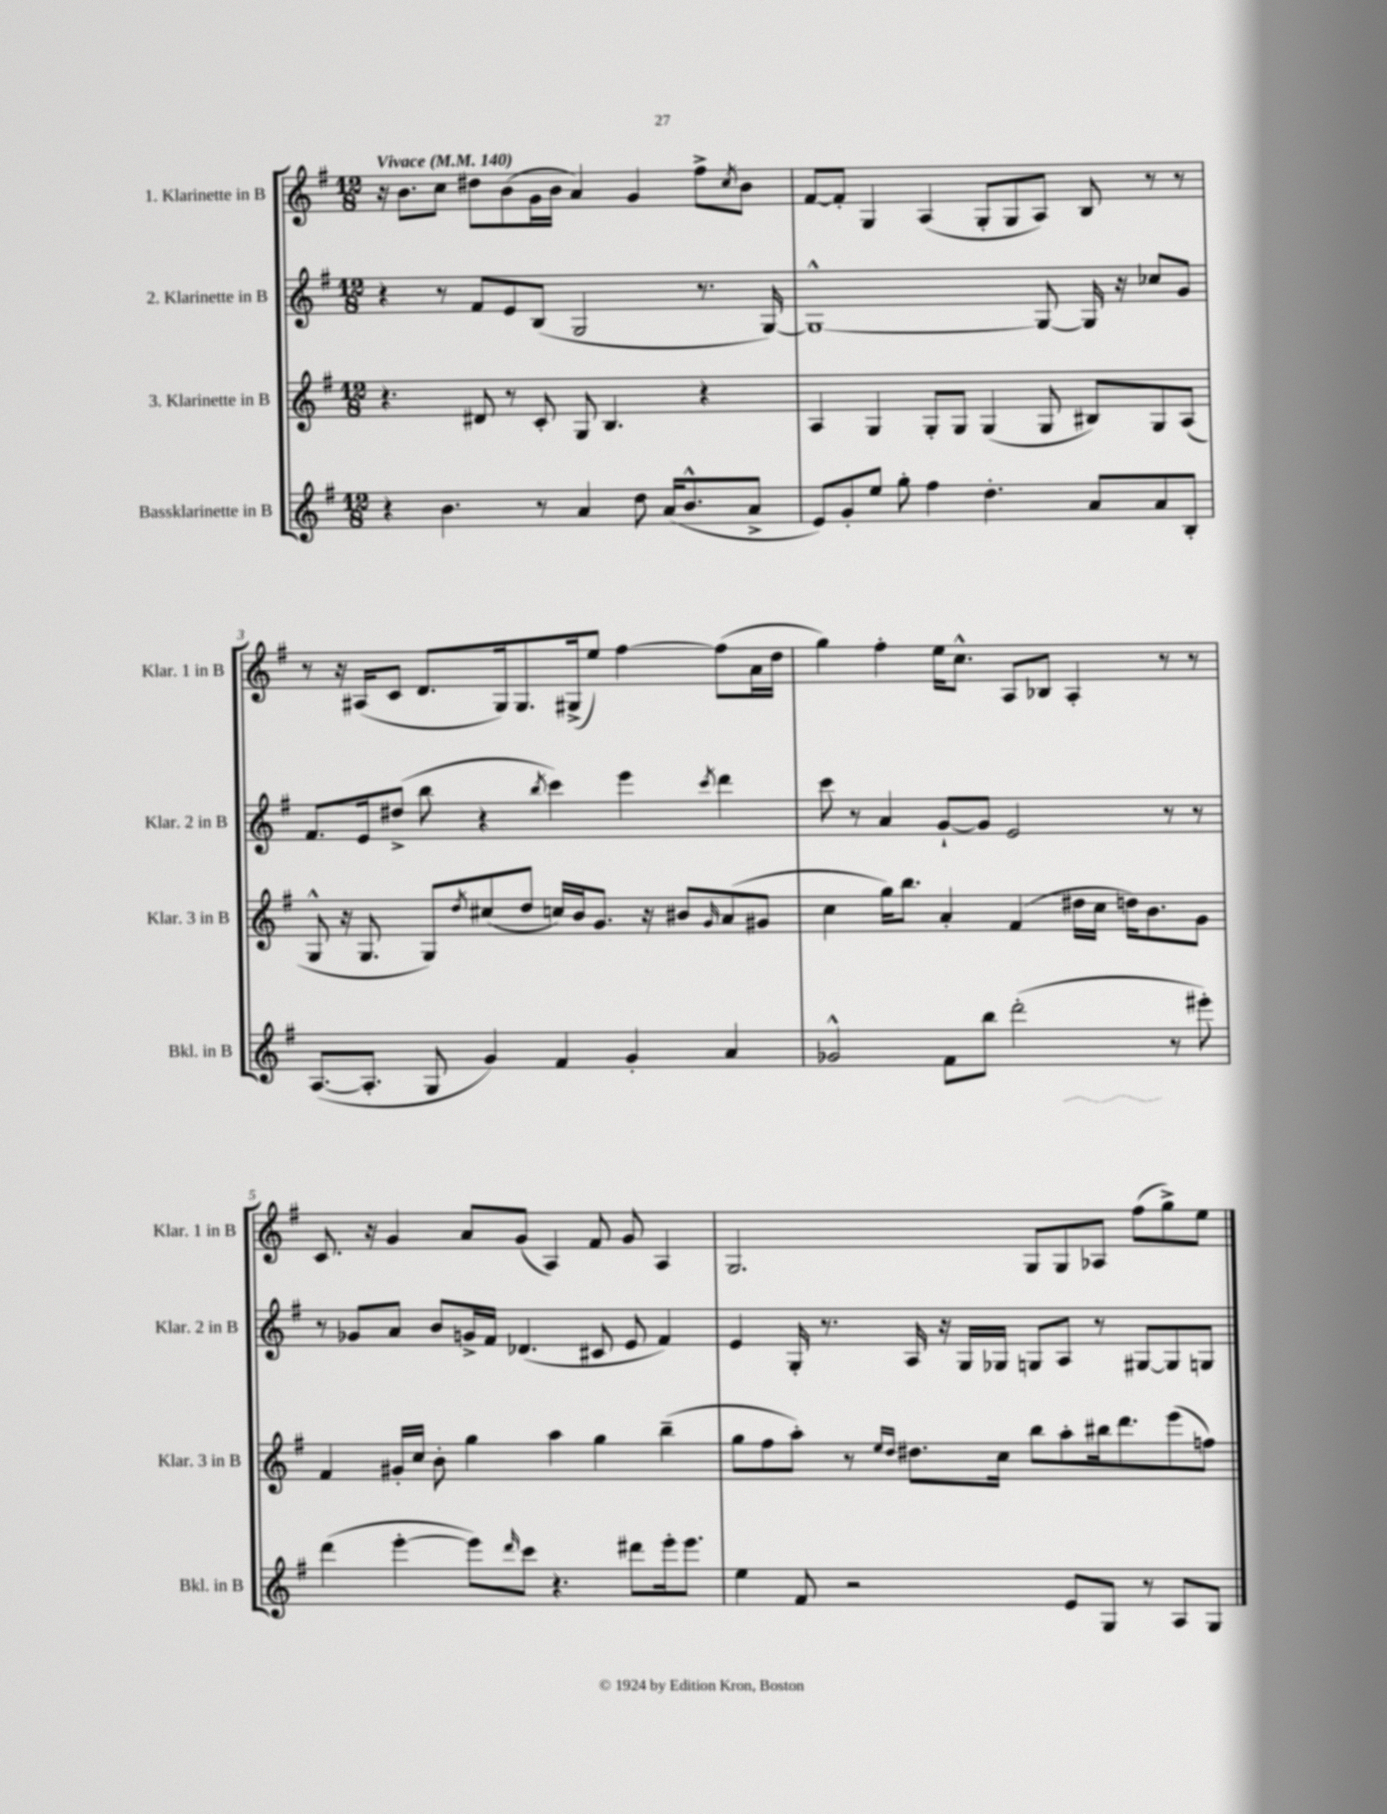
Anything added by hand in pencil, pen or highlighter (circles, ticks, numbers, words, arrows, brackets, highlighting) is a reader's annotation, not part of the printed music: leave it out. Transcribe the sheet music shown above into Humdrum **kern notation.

**kern	**kern	**kern	**kern
*part4	*part3	*part2	*part1
*staff4	*staff3	*staff2	*staff1
*I"Bassklarinette in B	*I"3. Klarinette in B	*I"2. Klarinette in B	*I"1. Klarinette in B
*I'Bkl. in B	*I'Klar. 3 in B	*I'Klar. 2 in B	*I'Klar. 1 in B
*clefG2	*clefG2	*clefG2	*clefG2
*k[f#]	*k[f#]	*k[f#]	*k[f#]
*M12/8	*M12/8	*M12/8	*M12/8
*MM140	*MM140	*MM140	*MM140
=1	=1	=1	=1
!	!	!	!LO:TX:a:B:t=Vivace
4r	4.r	4r	16r
.	.	.	8.b\L
4.b\	.	8r	8cc\J
.	8d#X/	8f#/L	8dd#X\L
.	8r	8e/	(8b\
8r	8c'/	(8B/J	16g\L
.	.	.	16b\JJ
4a/	8G/	2G/	4a/)
.	4.B/	.	.
8dd\	.	.	4g/
(16a/KL	.	.	.
8.b^^/	.	.	.
.	4r	8.r	8ff#^\L
.	.	.	8qcc/
8a^/J	.	.	8b\J
.	.	[16G/)	.
=2	=2	=2	=2
8e/L)	4A/	1G^^_	[8f#/L
8g'/	.	.	8f#'/J]
8ee/J	4G/	.	4G/
8gg'\	.	.	.
4ff#\	8G'/L	.	(4A/
.	8G/J	.	.
4.dd'\	(4G/	.	8G'/L
.	.	.	8G/
.	8G/	8G/_	8A/J)
8a/L	8B#X/L)	16G/]	8B/
.	.	16r	.
8a/	8G/	8cc-X/L	8r
8B'/J	(8A/J	8g/J	8r
!!LO:LB:g=z
=3	=3	=3	=3
([8.A/L	8G^^/	8.f#/L	8r
.	16r	.	16r
8.A'/J]	8.G/	16e/k	(16A#X/KL
.	.	(8dd#X^/J	8c/J
8G/	8G/L)	8bb\	8.d/L
.	8qdd/	.	.
4g/)	(8cc#X/	4r	.
.	.	.	16G/k)
.	8dd/J	.	8.G/
.	.	8qbb/	.
4f#/	16ccn/LL)	4ccc\)	.
.	16b/J	.	(16G#X^/k
.	8.g/J	.	8ee/J)
4g'/	.	4eee\	[4ff#\
.	16r	.	.
.	8b#X/L	.	.
.	16qqg/	8qccc/	.
4a/	(8a/	4ddd\	(8ff#\L]
.	8g#X/J	.	16a\L
.	.	.	16dd\JJ
=4	=4	=4	=4
2g-X^^/	4cc\	8ccc\	4gg\)
.	.	8r	.
.	16gg\KL)	4a/	4ff#'\
.	8.bb\J	.	.
8f#\L	4a'/	[8g`/L	16ee\KL
.	.	.	8.cc^^\J
8bb\J	.	8g/J]	.
(2ddd'\	(4f#/	2e/	8A/L
.	.	.	8B-X/J
.	16dd#X\LL	.	4A'/
.	16cc\JJ	.	.
.	16ddn\KL)	.	.
.	8.b\	.	.
8r	.	8r	8r
8eee#X'\)	8g\J	8r	8r
!!LO:LB:g=z
=5	=5	=5	=5
(4ddd\	4f#/	8r	8.c/
.	.	8g-X/L	.
.	.	.	16r
[4eee'\	16g#X'/LL	8a/J	4g/
.	16cc/JJ	.	.
.	8b'\	8b/L	.
8eee\L])	4gg\	16gn^/L	8a/L
.	.	16f#/JJ	.
16qqddd/	.	.	.
8ccc\J	.	(4.d-X/	(8g/J
4.r	4aa\	.	4A/)
.	4gg\	8c#X/	8f#/
8ddd#X\L	.	8e/	8g/
16eee'\k	(4bb~\	4f#/)	4A/
8.eee\J	.	.	.
=6	=6	=6	=6
4ee\	8gg\L	4e/	2.G/
.	8ff#\	.	.
8f#/	8aa'\J)	16G'/	.
.	.	8.r	.
2r	8r	.	.
.	16qqee/LL	.	.
.	16qqdd/JJ	.	.
.	8.dd#X\L	16A/	.
.	.	16r	.
.	.	16G/LL	.
.	16cc\Jk	16G-X/JJ	.
.	8bb\L	8Gn/L	8G/L
8e/L	8aa'\	8A/J	8G/
8G/J	16bb#X\k	8r	8A-X/J
.	8.ddd\	.	.
8r	.	[8G#X/L	(8ff#\L
8A/L	(8eee\	8G#/]	8gg^\)
8G/J	8ffn\J)	8Gn/J	8ee\J
==	==	==	==
*-	*-	*-	*-
